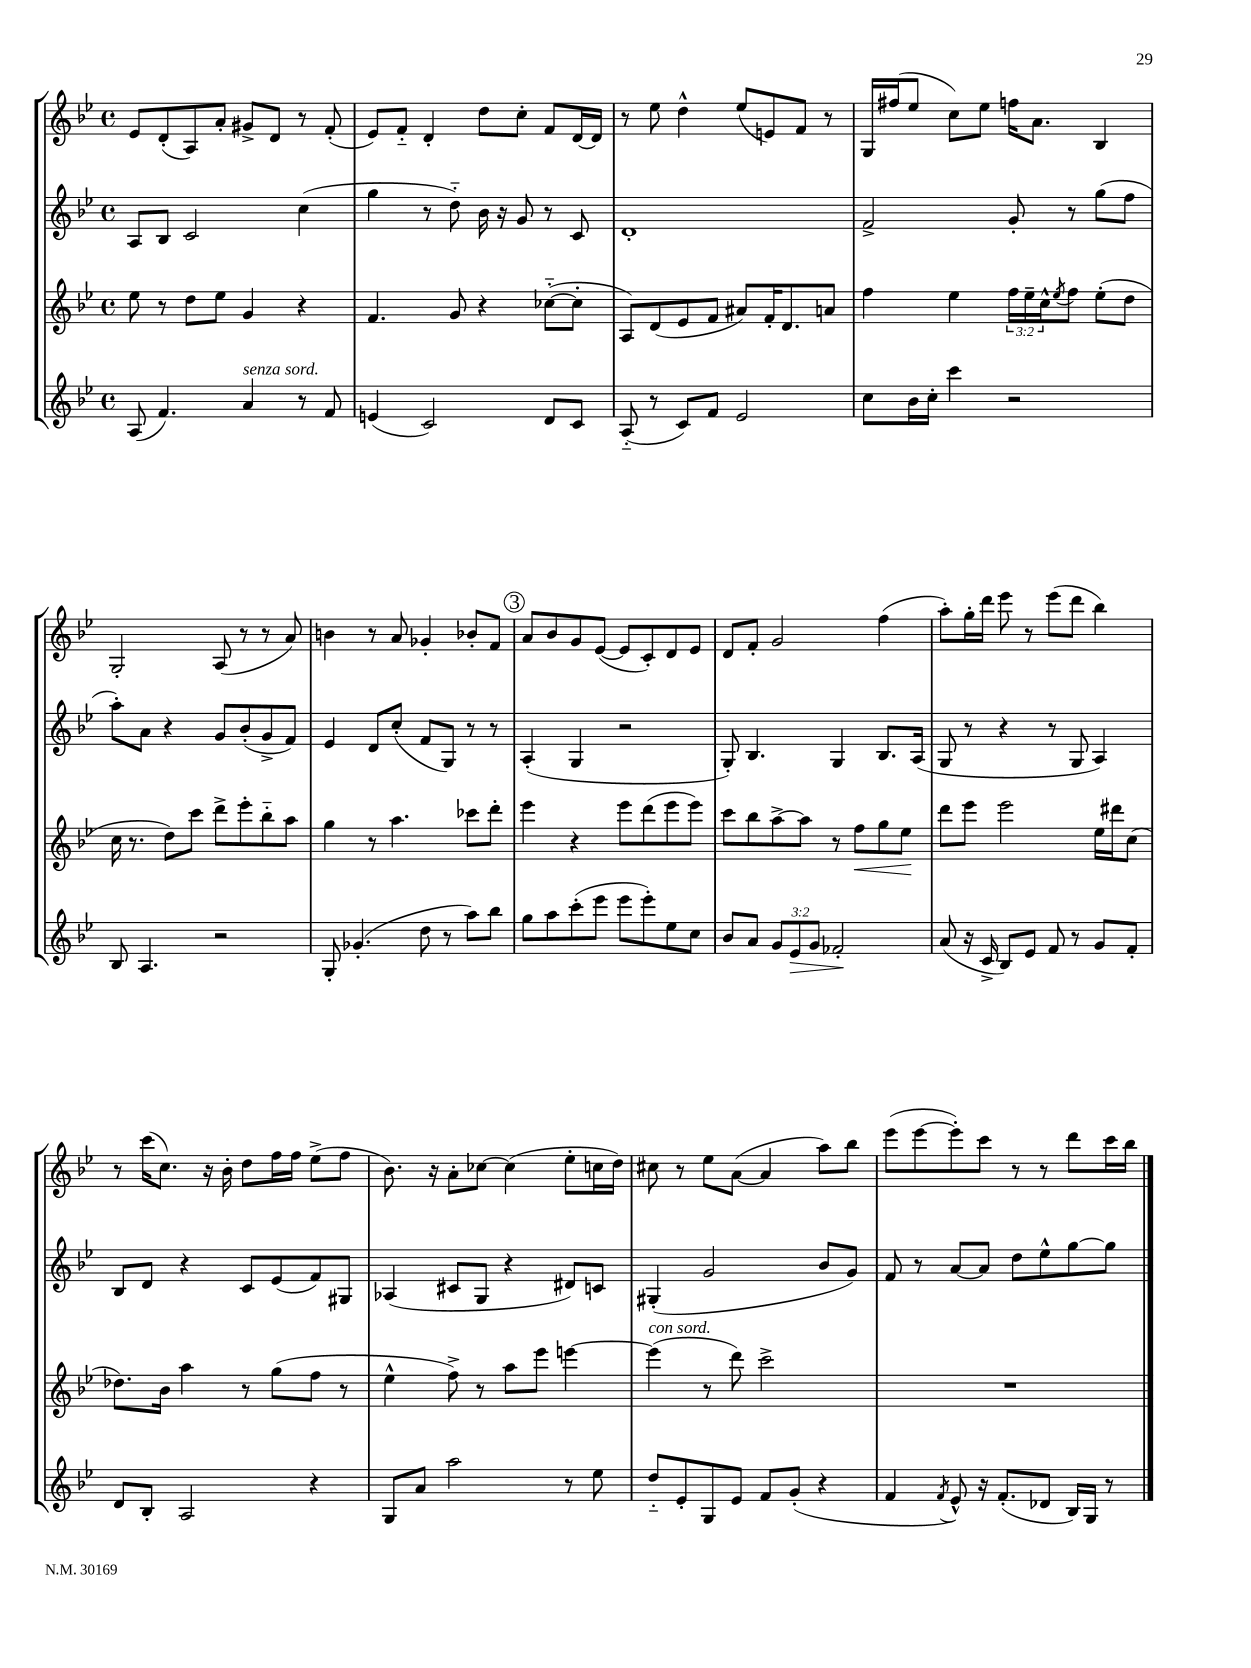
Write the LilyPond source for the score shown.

<<
\new StaffGroup <<
\new Staff = "s0" {
    \clef treble \key bes \major \defaultTimeSignature \time 4/4
    ees'8 d'8-.( a8) a'8-. gis'8-> d'8 r8 f'8-.( |
    ees'8) f'8-_ d'4-. d''8 c''8-. f'8 d'16~ d'16 |
    r8 ees''8 d''4-^ ees''8( e'8) f'8 r8 |
    g16 fis''16( ees''8 c''8) ees''8 f''16 a'8. bes4 |
    g2-. a8( r8 r8 a'8) |
    b'4 r8 a'8 ges'4-. bes'8-. f'8 |
    \mark \markup { \circle "3" } a'8 bes'8 g'8 ees'8~( ees'8 c'8-.) d'8 ees'8 |
    d'8 f'8-. g'2 f''4( |
    a''8-.) g''16-. d'''16 ees'''8 r8 ees'''8( d'''8 bes''4) |
    r8 c'''16( c''8.) r16 bes'16-. d''8 f''16 f''16 ees''8->( f''8 |
    bes'8.) r16 a'8-. ces''8~ ces''4( ees''8-. c''16 d''16) |
    cis''8 r8 ees''8 a'8~( a'4 a''8) bes''8 |
    ees'''8( ees'''8~ ees'''8-.) c'''8 r8 r8 d'''8 c'''16 bes''16 \bar "|." |
}
\new Staff = "s1" {
    \clef treble \key bes \major \defaultTimeSignature \time 4/4
    a8 bes8 c'2 c''4( |
    g''4 r8 d''8-_) bes'16 r16 g'8 r8 c'8 |
    d'1-. |
    f'2-> g'8-. r8 g''8( f''8 |
    a''8-.) a'8 r4 g'8 bes'8-.( g'8-> f'8) |
    ees'4 d'8 c''8-.( f'8 g8) r8 r8 |
    \mark \markup { \circle "3" } a4-.( g4 r2 |
    g8-.) bes4. g4 bes8. a16( |
    g8 r8 r4 r8 g8 a4) |
    bes8 d'8 r4 c'8 ees'8( f'8) gis8 |
    aes4( cis'8 g8 r4 dis'8) c'8 |
    gis4-.( g'2 bes'8 g'8) |
    f'8 r8 a'8~ a'8 d''8 ees''8-^ g''8~ g''8 \bar "|." |
}
\new Staff = "s2" {
    \clef treble \key bes \major \defaultTimeSignature \time 4/4 \override Staff.TupletNumber.text = #tuplet-number::calc-fraction-text
    ees''8 r8 d''8 ees''8 g'4 r4 |
    f'4. g'8 r4 ces''8~-_( ces''8-. |
    a8) d'8( ees'8 f'8 ais'8) f'16-. d'8. a'8 |
    f''4 ees''4 \tuplet 3/2 { f''16 ees''16-- c''16-^ } \acciaccatura { ees''8 } f''8 ees''8-.( d''8 |
    c''16 r8. d''8) c'''8 d'''8-> ees'''8-. bes''8-_ a''8 |
    g''4 r8 a''4. ces'''8 d'''8-. |
    \mark \markup { \circle "3" } ees'''4 r4 ees'''8 d'''8( ees'''8 ees'''8) |
    c'''8 bes''8 a''8~-> a''8 r8 f''8\< g''8 ees''8\! |
    d'''8 ees'''8 ees'''2 ees''16 dis'''16 c''8( |
    des''8.) bes'16 a''4 r8 g''8( f''8 r8 |
    ees''4-^ f''8->) r8 a''8 ees'''8 e'''4~ |
    e'''4^\markup { \italic "con sord." }( r8 d'''8) c'''2-> |
    R1 \bar "|." |
}
\new Staff = "s3" {
    \clef treble \key bes \major \defaultTimeSignature \time 4/4 \override Staff.TupletNumber.text = #tuplet-number::calc-fraction-text
    a8( f'4.) a'4^\markup { \italic "senza sord." } r8 f'8 |
    e'4( c'2) d'8 c'8 |
    a8-_( r8 c'8) f'8 ees'2 |
    c''8 bes'16 c''16-. c'''4 r2 |
    bes8 a4. r2 |
    g8-. ges'4.-.( d''8 r8 a''8) bes''8 |
    \mark \markup { \circle "3" } g''8 a''8 c'''8-.( ees'''8 ees'''8 ees'''8-.) ees''8 c''8 |
    bes'8 a'8 \tuplet 3/2 { g'8 ees'8\> g'8 } fes'2-.\! |
    a'8( r16 c'16-> bes8) ees'8 f'8 r8 g'8 f'8-. |
    d'8 bes8-. a2 r4 |
    g8 a'8 a''2 r8 ees''8 |
    d''8-_ ees'8-. g8 ees'8 f'8 g'8-.( r4 |
    f'4 \acciaccatura { f'8 } ees'8-^) r16 f'8.-.( des'8 bes16) g16 r8 \bar "|." |
}
>>
>>
\layout { \context { \Score \remove "Bar_number_engraver" } }
